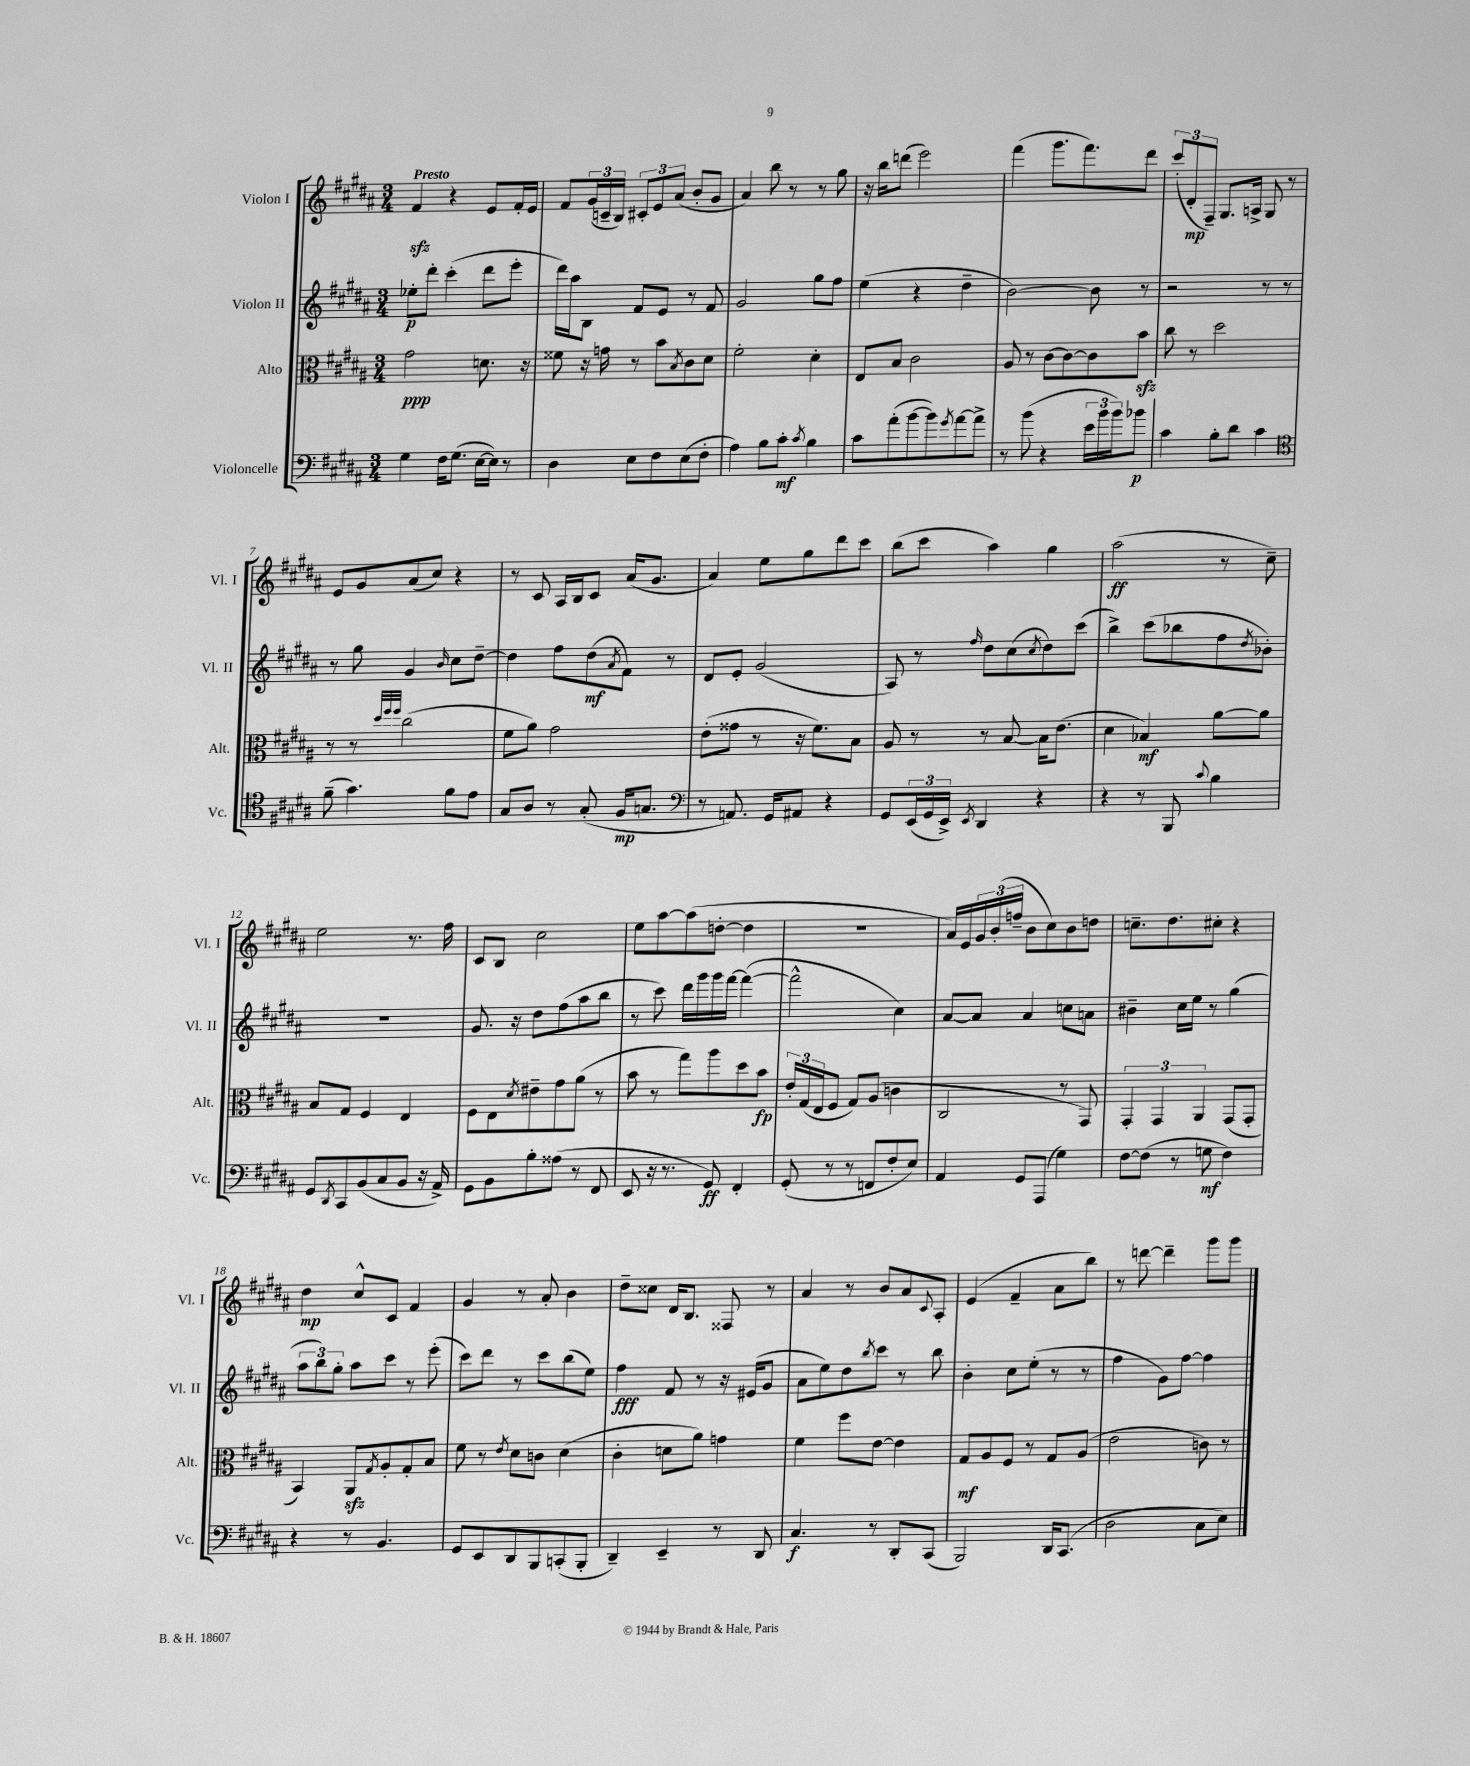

**kern	**kern	**kern	**kern
*staff4	*staff3	*staff2	*staff1
*clefF4	*clefC3	*clefG2	*clefG2
*k[f#c#g#d#a#]	*k[f#c#g#d#a#]	*k[f#c#g#d#a#]	*k[f#c#g#d#a#]
*M3/4	*M3/4	*M3/4	*M3/4
4G#	2g#	8ee-'	4f#
.	.	8ddd#'	.
16F#	.	(4ccc#'	4r
(8.G#	.	.	.
[16E	8.d	8ddd#	8e
16E])	.	.	.
8r	.	8eee'	16f#'
.	16r	.	16e
=	=	=	=
4D#	8f##	16ddd#)	8f#
.	.	16aa#	.
.	16r	8B	(24g#
.	.	.	24c~
.	16g	.	.
.	.	.	24B)
8E	8r	8f#	12c#'
.	.	.	12e
8F#	8b	8e	.
.	.	.	(12a#
.	8qB	.	.
(8E	8c#	8r	8b'
8F#'	8d#	8f#	8g#
=	=	=	=
4A#)	2f#'	2g#	4a#)
8B	.	.	8bb
8c#'	.	.	8r
8qc#	.	.	.
4B	4d#'	8gg#	8r
.	.	8ff#	8gg#
=	=	=	=
8c#	8E	(4ee	16r
.	.	.	16bb
(8a#'	8B	.	(8ddd
[8b	2c#	4r	2eee)
8b])	.	.	.
8qg#	.	.	.
[8a#	.	4dd#~	.
8a#^]	.	.	.
=	=	=	=
8r	8A#	[2b)	(4fff#
(8b	8r	.	.
4r	[8c#	.	8.ggg#
.	8c#_	.	.
.	.	.	8.fff#)
24e	8c#]	8b]	.
24b	.	.	.
24b)	.	.	.
8b-	8b	8r	8ddd#
=	=	=	=
4c#	8cc#	2r	(12ccc#'
.	.	.	12d#'
.	8r	.	.
.	.	.	12F#~)
8B'	2dd#	.	8.G#
8d#	.	.	.
.	.	.	16A^
4c#	.	8r	8G#
.	.	8r	8r
=	=	=	=
*clefC4	*	*	*
(8f#~	8r	8r	8e
4.g#)	8r	8gg#	8g#
.	32qqdd#	.	.
.	32qqff#	.	.
.	32qqff#	.	.
.	(2cc#	4g#	(8a#
.	.	.	8cc#)
.	.	16qqb	.
8f#	.	8cc#	4r
8e	.	[8dd#~	.
=	=	=	=
8G#	8f#	4dd#]	8r
8A#	8a#)	.	8c#
8r	2g#	8ff#	16A#
.	.	.	16B
(8G#'	.	(8dd#	8c#
.	.	8qa#	.
16F#	.	8f#)	(16a#
8.G	.	.	8.g#
.	.	8r	.
=	=	=	=
*clefF4	*	*	*
8r	(8e'	8d#	4a#)
8.AA)	8g##	8e'	.
.	8r	(2g#	8ee
16GG#	.	.	.
8AA#	16r	.	8gg#
.	8.f#)	.	.
4r	.	.	8ddd#
.	8B	.	8ccc#
=	=	=	=
8GG#	8A#	8A#)	(8bb
(24EE	8r	8r	8ccc#
24GG#	.	.	.
24EE^)	.	.	.
8qEE	.	16qqff#	.
4DD#	8r	8dd#	4aa#)
.	[8B	(8cc#	.
.	.	8qcc#	.
4r	16B]	8dd#)	4gg#
.	(8.e	.	.
.	.	(8ccc#	.
=	=	=	=
4r	4d#	4bb^)	(2aa#
8r	4B-)	(8ccc#	.
8BBB	.	8bb-	.
8qqc#	.	.	.
4B	[8a#	8ff#	8r
.	.	8qdd#	.
.	8a#]	8b-')	8cc#~)
=	=	=	=
8GG#	8B	2.r	2ee
8qDD#	.	.	.
8CC#	8G#	.	.
(8BB	4F#	.	.
8C#	.	.	.
8BB	4E	.	8.r
16r	.	.	.
16AA#^)	.	.	16ff#
=	=	=	=
8GG#	8F#	8.g#	8c#
8BB	8E	.	8B
.	.	16r	.
.	8qd#	.	.
8B'	8e#~	8dd#	2cc#
(8A##	8g#	(8ff#	.
8r	(8a#	8aa#	.
8FF#	8r	8bb	.
=	=	=	=
8EE	8b	8r	8ee
16r	8r	8ccc#)	[8aa#
8.r	.	.	.
.	8gg#)	16ddd#	(8aa#]
.	.	16ggg#	.
8GG#)	8aa#	16ggg#	[8dd'
.	.	[16fff#	.
4FF#'	8dd#	(4fff#_	4dd]
.	8b	.	.
=	=	=	=
(8GG#'	24e'	2fff#^^]	2.r
.	(24G#	.	.
.	24E	.	.
8r	8F#	.	.
8r	8G#)	.	.
8FF	(8A#	.	.
8F#'	4c	4cc#)	.
8E)	.	.	.
=	=	=	=
4AA#	2C#	[8a#	16a#)
.	.	.	16e
.	.	8a#]	24g#
.	.	.	(24b'
.	.	.	24ff~
8GG#	.	4a#	8b
(8AAA#	.	.	8cc#)
4G#)	8r	8cc	8b
.	8GG#)	8a	8dd
=	=	=	=
[8F#	6GG#'	4b#~	8.cc~
(8F#]	.	.	.
.	6GG#	.	.
.	.	.	8.dd#
8r	.	16cc#	.
.	.	16ee	.
.	6AA#	.	.
8G	.	8r	8cc#'
4F#)	(8GG#	(4gg#	4r
.	8GG#'	.	.
=	=	=	=
4r	4BB)	12aa#	4dd#
.	.	12bb)	.
.	.	12gg#'	.
8r	8AA#	8aa#	8cc#^^
.	8qG#	.	.
4.BB	8A#'	8ccc#	8c#
.	8G#'	8r	4f#
.	8B	(8eee'	.
=	=	=	=
8GG#	8f#	8ccc#)	4g#
8EE	8r	8ddd#	.
.	8qe	.	.
8DD#	8d#	8r	8r
8BBB	8c	8ccc#	8a#'
(8CC'	(4d#	(8bb	4b
8BBB'	.	8ee)	.
=	=	=	=
4DD#~)	4c#'	4ff#	8dd#~
.	.	.	8cc##
4EE~	8d	8f#	16d#
.	.	.	8.B
.	8a#)	8r	.
8r	4g	16r	8F##
.	.	(16e#	.
8DD#	.	8g#	8r
=	=	=	=
4.C#	4f#	8a#	4a#
.	.	8ee)	.
.	8ff#	8dd#	8r
.	.	8qbb	.
8r	[8e	8ccc#	8b
8DD#'	4e]	8r	8a#
.	.	.	8qqc#
(8CC#	.	8bb	8A#'
=	=	=	=
2BBB)	8G#	4b'	(4e
.	8A#	.	.
.	8F#	8cc#	4f#~
.	8r	(8ee'	.
16DD#	8G#	8r	8a#
(8.CC#	.	.	.
.	(8A#	8r	8bb)
=	=	=	=
2D#	2e	4ff#	8r
.	.	.	[8ddd
.	.	8g#)	4ddd~]
.	.	[8ff#	.
8C#	8c)	4ff#]	8ggg#
8E)	8r	.	8ggg#
==	==	==	==
*-	*-	*-	*-
